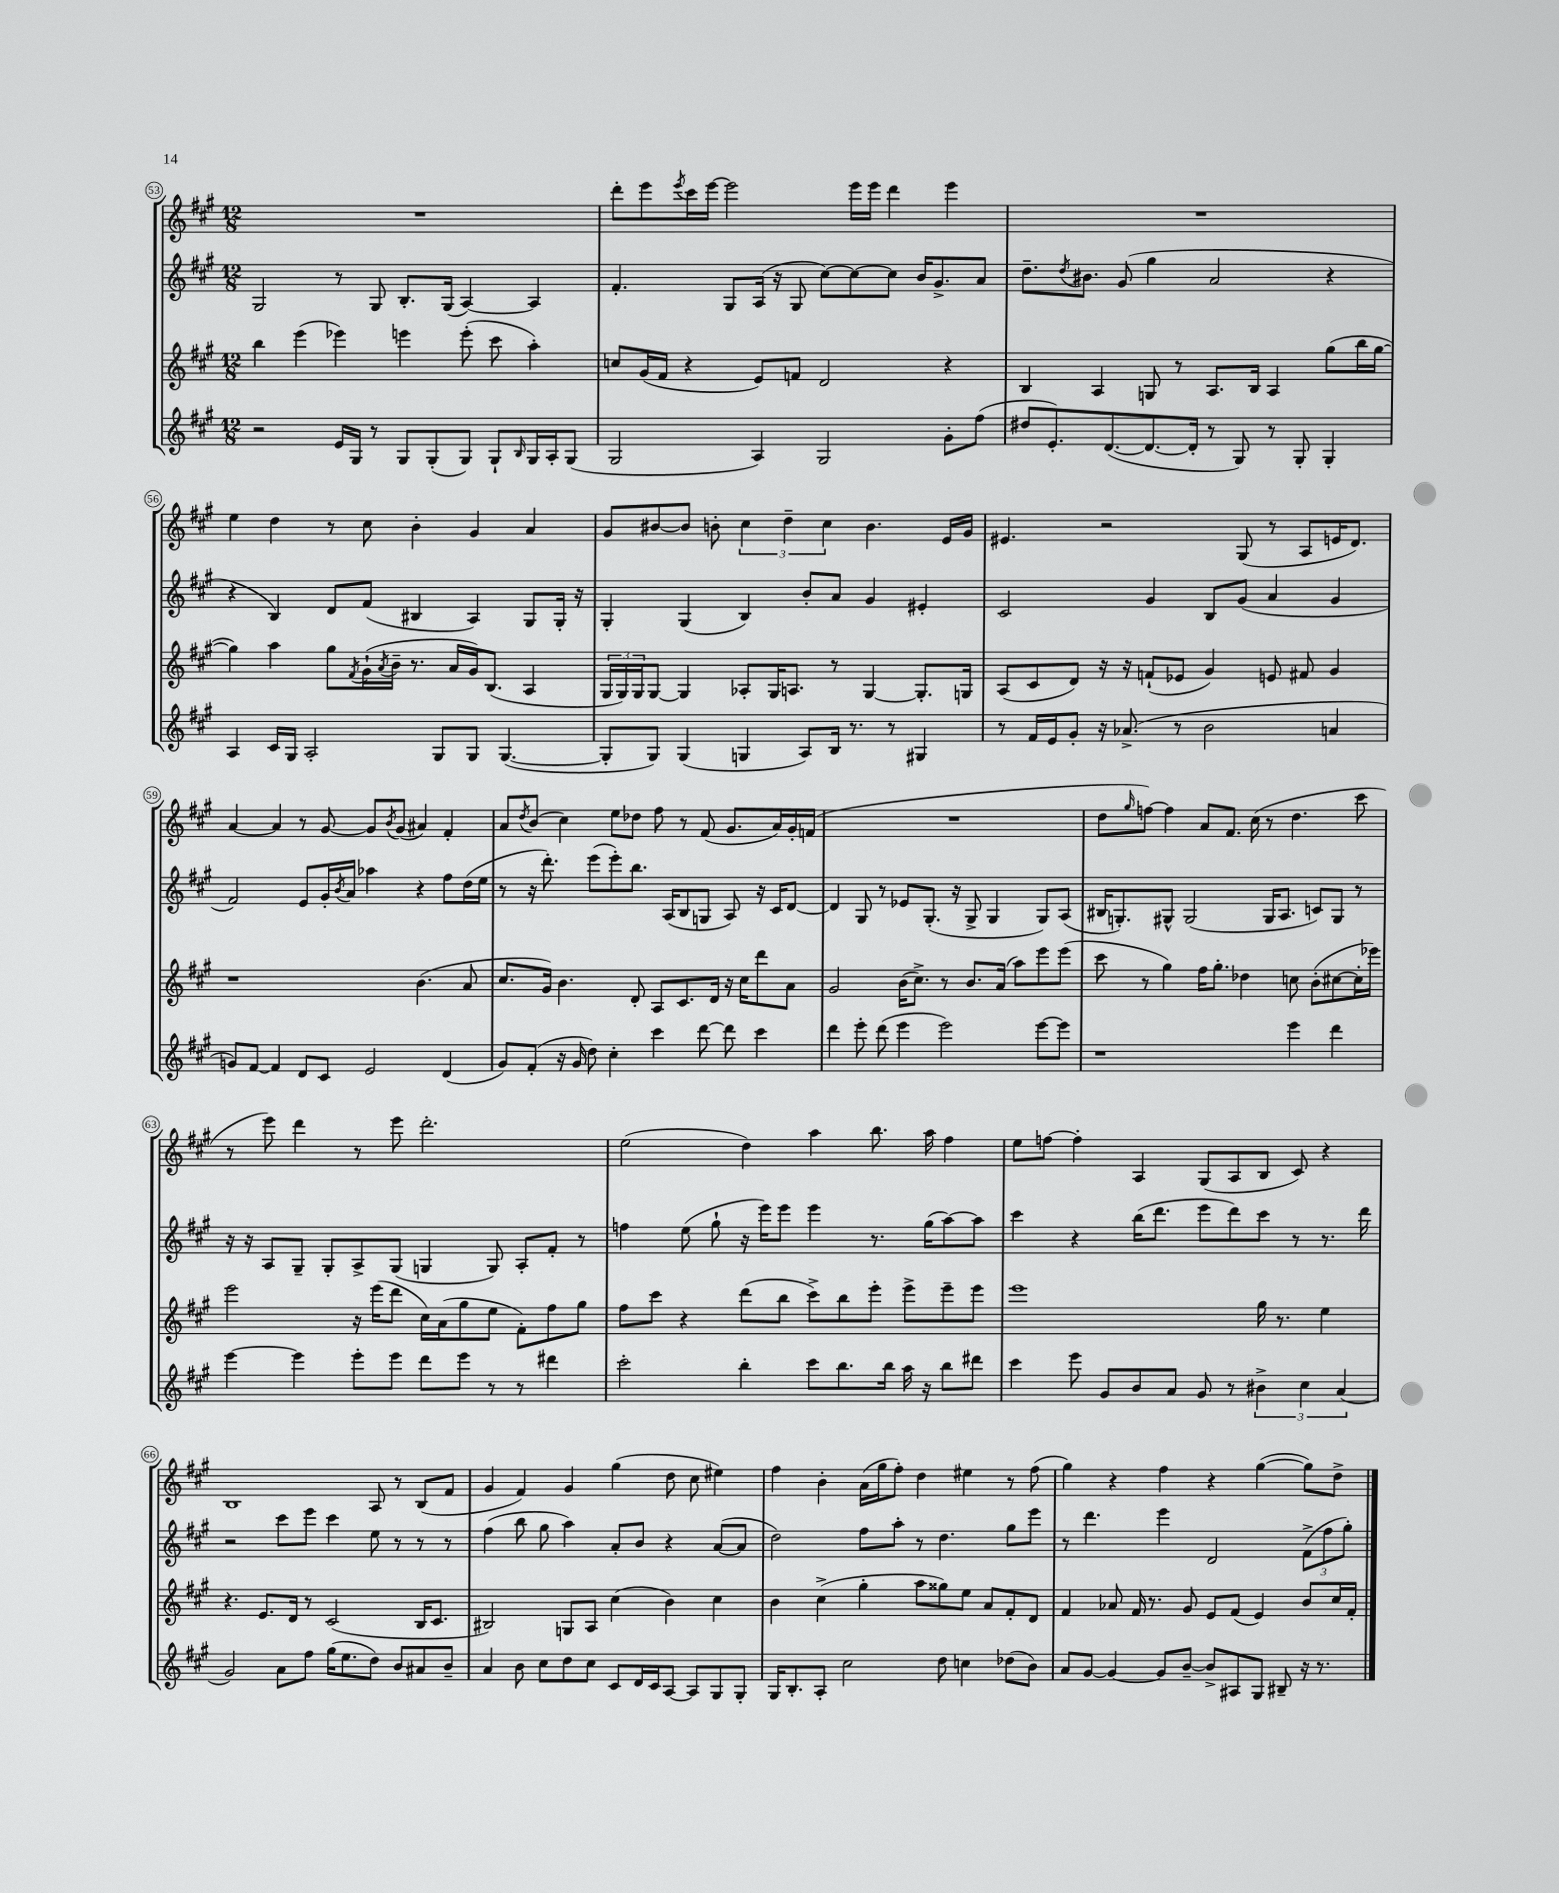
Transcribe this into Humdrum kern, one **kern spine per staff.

**kern	**kern	**kern	**kern
*staff4	*staff3	*staff2	*staff1
*clefG2	*clefG2	*clefG2	*clefG2
*k[f#c#g#]	*k[f#c#g#]	*k[f#c#g#]	*k[f#c#g#]
*M12/8	*M12/8	*M12/8	*M12/8
2r	4bb	2G#	1.r
.	(4eee	.	.
16e	4eee-)	8r	.
16G#	.	.	.
8r	.	8G#	.
8G#	4eee	8.B'	.
(8G#'	.	.	.
.	.	(16G#	.
8G#)	(8eee'	[4A)	.
8G#`	8ccc#	.	.
16qqB	.	.	.
16G#	4aa')	4A]	.
16A'	.	.	.
(8G#	.	.	.
=	=	=	=
2G#	8cc	4.f#'	8ddd'
.	(16g#	.	8eee
.	16f#	.	.
.	.	.	8qeee
.	4r	.	16ccc#
.	.	.	[16eee
.	.	8G#	2eee]
4A)	8e)	(16A	.
.	.	16r	.
.	8f	8G#	.
2G#	2d	[8cc#)	.
.	.	8cc#_	16eee
.	.	.	16eee
.	.	8cc#]	4ddd
.	.	16b	.
.	.	8.g#^	.
8g#'	4r	.	4eee
(8ff#	.	8a	.
=	=	=	=
8dd#	4B	8.dd~	1.r
8.e')	.	.	.
.	.	8qdd	.
.	.	8.b#	.
.	4A	.	.
([8.d	.	.	.
.	.	(8g#	.
8.d_	8G	4gg#	.
.	8r	.	.
16d']	.	.	.
8r	8.A	2a	.
8G#)	.	.	.
.	16B	.	.
8r	4A	.	.
8G#'	.	.	.
4G#'	(8gg#	4r	.
.	16bb	.	.
.	[16gg#	.	.
=	=	=	=
4A	4gg#])	4r	4ee
16c#	4aa	4B)	4dd
16G#	.	.	.
2A'	.	.	.
.	8gg#	8d	8r
.	8qf#	.	.
.	(16g#`	(8f#	8cc#
.	8qa	.	.
.	16b~	.	.
.	8.r	4B#	4b'
8G#	.	.	.
.	16a	.	.
8G#	16g#)	4A)	4g#
.	(8.B	.	.
([4.G#	.	.	.
.	4A	8G#	4a
.	.	16G#'	.
.	.	16r	.
=	=	=	=
8G#']	24G#	4G#'	8g#
.	24G#)	.	.
.	24G#	.	.
8G#)	[8G#	.	[8b#
(4G#	4G#]	(4G#	8b#]
.	.	.	8b'
4G	8A-'	4B)	6cc#
.	16G#	.	.
.	.	.	6dd~
.	8.A	.	.
8A)	.	8b'	.
.	.	.	6cc#
16B	8r	8a	.
8.r	.	.	.
.	[4G#	4g#	4.b
8r	.	.	.
4G#	8.G#']	4e#'	.
.	.	.	16e
.	16G	.	16g#
=	=	=	=
8r	(8A	2c#	4.e#
16f#	8c#	.	.
16e	.	.	.
8g#'	8d)	.	.
16r	16r	.	2r
(8.a-^	16r	.	.
.	(8f`	4g#	.
8r	8e-	.	.
2b	4g#)	8B	.
.	.	(8g#	(8G#
.	8e	4a	8r
.	8f#	.	8A
4a	4g#	4g#	16e
.	.	.	8.d)
=	=	=	=
8g)	1r	2f#)	[4a
[8f#	.	.	.
4f#]	.	.	4a]
8d	.	8e	8r
8c#	.	16g#'	[8g#
.	.	8qb	.
.	.	16a	.
2e	.	4aa-	8g#]
.	.	.	8qb
.	.	.	(8g#
.	(4.b	4r	4a#)
(4d	.	8ff#	4f#'
.	8a	(16dd	.
.	.	16ee	.
=	=	=	=
8g#)	8.cc#	8r	8a
.	.	.	8qdd
(8f#'	.	16r	(8b
.	16g#)	8.ddd')	.
16r	4.b	.	4cc#)
16g#	.	.	.
8dd)	.	(8eee	.
4cc#'	.	8eee')	8ee
.	8d'	8.bb	8dd-
4ccc#	8A	.	8ff#
.	.	(16A	.
.	8.c#	8B	8r
[8ddd	.	8G	(8f#
.	16d	.	.
8ddd]	16r	8A)	8.g#
.	16cc#	.	.
4ccc#	8ddd	16r	.
.	.	16c#	16a)
.	8a	[8d	16g#'
.	.	.	(16f
=	=	=	=
4ddd	2g#	4d]	1.r
8eee'	.	8G#	.
(8ddd	.	8r	.
4eee	(16b	8e-	.
.	8.cc#^)	.	.
.	.	(8.G#'	.
2eee)	8r	.	.
.	.	16r	.
.	8.b	8G#^	.
.	.	4G#	.
.	(16a	.	.
.	8aa)	.	.
[8eee	8eee	8G#)	.
8eee]	(8eee	(8A	.
=	=	=	=
1r	8ccc#	16B#	8dd
.	.	8.G')	.
.	.	.	16qqgg#
.	8r	.	[8ff)
.	4gg#)	8G#^^	4ff]
.	.	(2G#	.
.	16ff#	.	8a
.	8.gg#'	.	.
.	.	.	8.f#
.	4dd-	.	.
.	.	.	(16cc#
.	.	16G#	8r
.	.	8.A	.
4eee	8cc	.	4.dd
.	(8b'	8c)	.
4ddd	[8cc#	8G#	.
.	16cc#']	8r	8ccc#
.	16eee-)	.	.
=	=	=	=
[4eee	2eee	16r	8r
.	.	16r	.
.	.	8A	8eee)
4eee]	.	8G#~	4ddd
.	.	8G#'	.
8eee'	16r	8A^	8r
.	(16eee	.	.
8eee	8ddd	(8G#	8eee
8ddd	16cc#)	4G	2.ddd'
.	(16a	.	.
8eee	8gg#	.	.
8r	8ee	8G)	.
8r	8f#')	8A'	.
4ddd#	8ff#	8f#'	.
.	8gg#	8r	.
=	=	=	=
2ccc#'	8ff#	4ff	(2ee
.	8ccc#	.	.
.	4r	(8ee	.
.	.	8gg#`	.
4bb'	(8ddd	16r	4dd)
.	.	16eee)	.
.	8bb	8eee	.
8ccc#	8ccc#^)	4eee	4aa
8.bb	8bb	.	.
.	8eee'	8.r	8.bb
16bb	.	.	.
16aa	8eee^	.	.
16r	.	(16gg#	16aa
8bb	8eee~	[8aa)	4ff#
8ddd#	8eee	8aa]	.
=	=	=	=
4ccc#	1eee	4ccc#	8ee
.	.	.	[8ff
8eee	.	4r	4ff']
8g#	.	.	.
8b	.	(16bb	4A
.	.	8.ddd	.
8a	.	.	.
8g#	.	8eee	(8G#
8r	.	8ddd)	8A
6b#^	16gg#	8ccc#	8B
.	8.r	.	.
.	.	8r	8c#)
6cc#	.	.	.
.	4ee	8.r	4r
(6a	.	.	.
.	.	16ddd	.
=	=	=	=
2g#)	4.r	2r	1B
.	8.e	.	.
8a	.	8ccc#	.
.	16d	.	.
8ff#	8r	8eee	.
(16gg#	(2c#	4ccc#	.
8.ee	.	.	.
8dd)	.	8ee	8A
8b	.	8r	8r
8a#	16B	8r	(8B
.	8.c#	.	.
8b~	.	8r	8f#
=	=	=	=
4a	2B#)	(4ff#	4g#
8b	.	8bb	4f#)
8cc#	.	8gg#	.
8dd	8G	4aa)	4g#
8cc#	8A	.	.
8c#	(4cc#	8a'	(4gg#
16d	.	8b	.
16c#	.	.	.
[8A	4b)	4r	8dd
8A]	.	.	8cc#
8G#	4cc#	([8a	4ee#)
8G#'	.	8a]	.
=	=	=	=
16G#	4b	2dd)	4ff#
8.B'	.	.	.
8A'	(4cc#^	.	4b'
2cc#	.	.	.
.	4gg#'	8ff#	(16a
.	.	.	16gg#
.	.	8aa'	8ff#')
.	8aa	8r	4dd
8dd	8gg##)	4.dd	.
4cc	8ee	.	4ee#
.	8a	.	.
(8dd-	8f#'	8gg#	8r
8b)	8d	8eee	(8ff#
=	=	=	=
8a	4f#	8r	4gg#)
[8g#	.	4.ddd	.
4g#_	8a-	.	4r
.	16f#	.	.
.	8.r	.	.
8g#]	.	4eee	4ff#
[8b~	8g#	.	.
8b^]	8e	2d	4r
8A#	(8f#	.	.
8G#	4e)	.	([4gg#
8B#~	.	.	.
16r	8b	(12f#^	8gg#])
8.r	.	.	.
.	.	12ff#	.
.	16cc#	.	8dd^
.	.	12gg#')	.
.	16f#'	.	.
==	==	==	==
*-	*-	*-	*-
